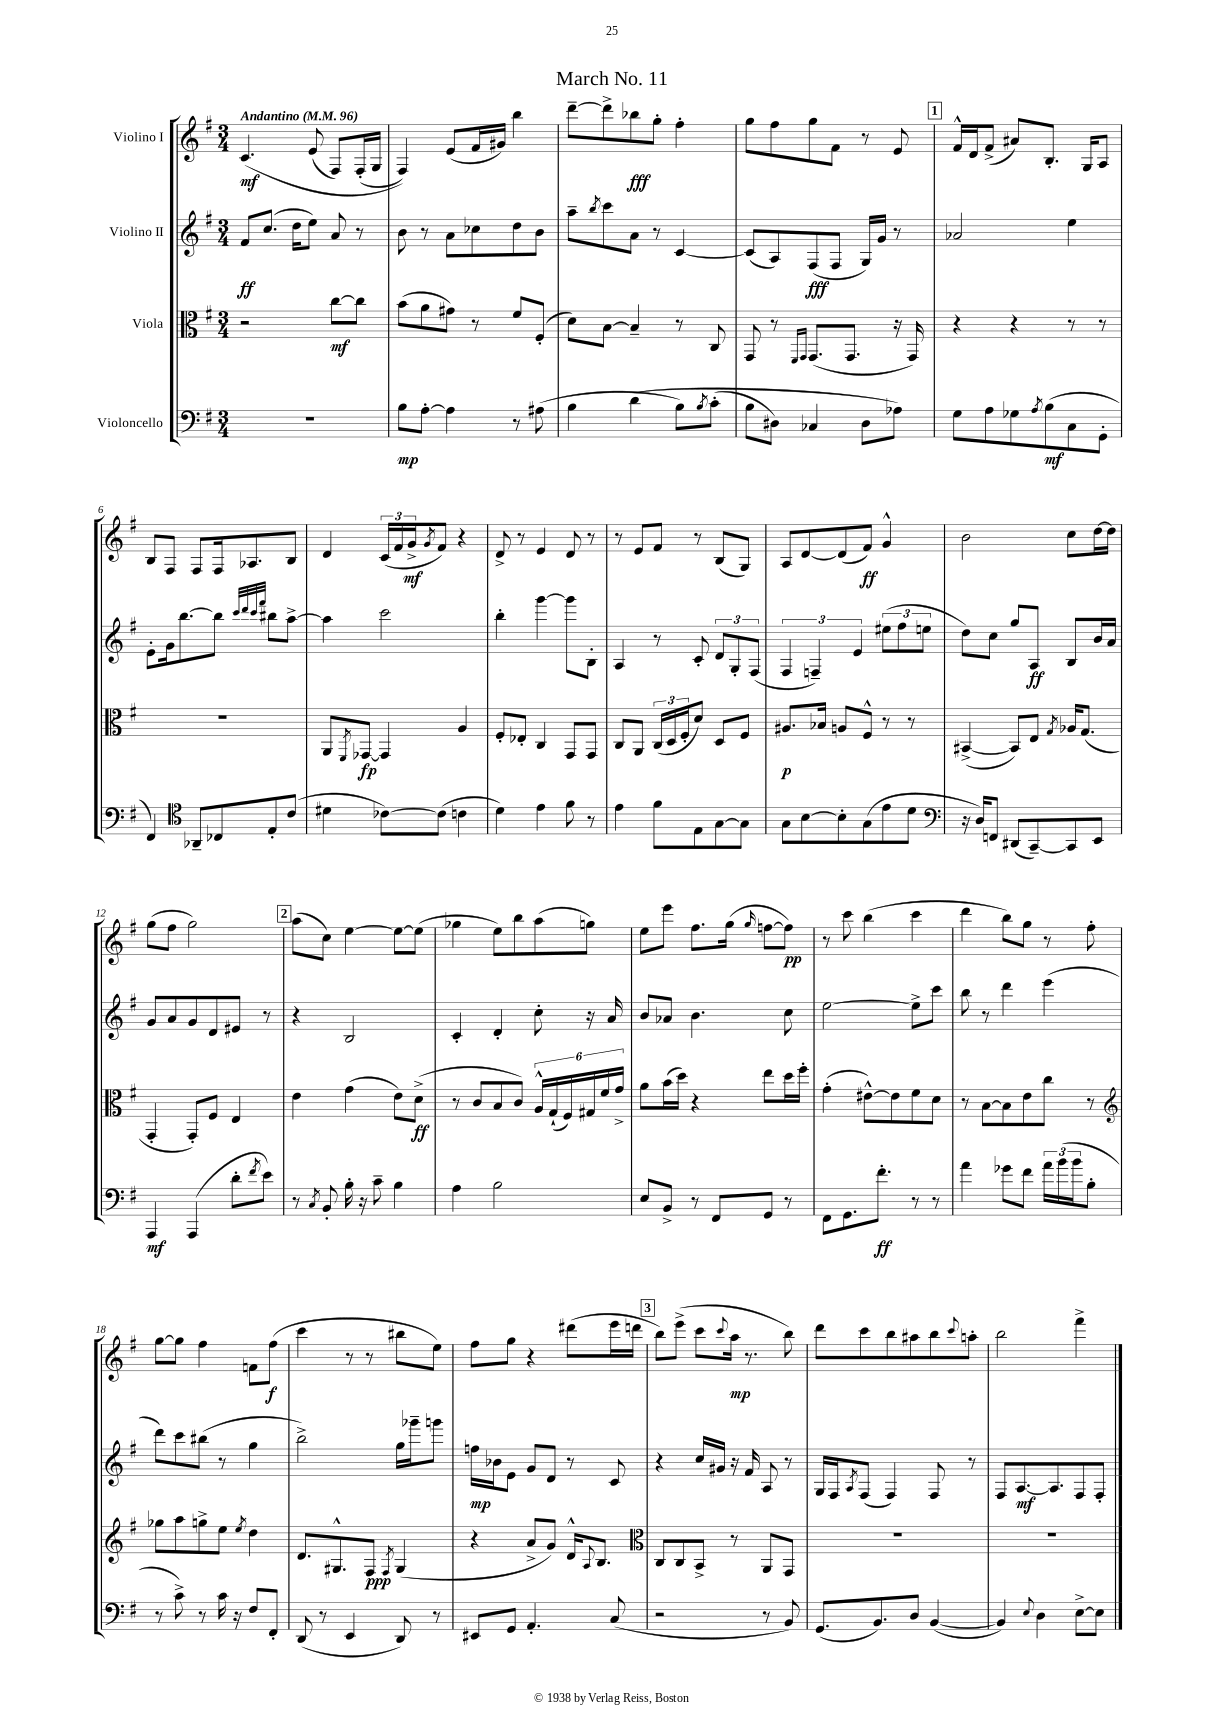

**kern	**kern	**kern	**kern
*staff4	*staff3	*staff2	*staff1
*clefF4	*clefC3	*clefG2	*clefG2
*k[f#]	*k[f#]	*k[f#]	*k[f#]
*M3/4	*M3/4	*M3/4	*M3/4
*MM96	*MM96	*MM96	*MM96
2.r	2r	8f#/L	&(4.c/
.	.	(8.cc/J	.
.	.	16dd\LK	.
.	.	8ee\J)	(8e/
.	[8cc\L	8a/	8F#/L)
.	8cc\]J	8r	(16F#'/L
.	.	.	16G/JJ
=	=	=	=
8B\L	(8b\L	8b\	4F#/)&)
[8A'\J	8a\	8r	.
4A\]	8g#\J)	8a\L	(8e/L
.	8r	8cc-\	16f#/L
.	.	.	16g#/JJ)
8r	8f#/L	8dd\	4bb\
(8A#\	(8F#'/J	8b\J	.
=	=	=	=
4B\	8d\L)	8aa~\L	[8ddd~\L
.	.	8qbb/	.
.	[8B\J	8ccc\	8ddd^\]
&(4d\	4B~/]	8a\J	8bb-\
.	.	8r	8gg'\J
8B\L)	8r	[4c/	4ff#'\
8qB/	.	.	.
(8c'\J	8C/	.	.
=	=	=	=
8B\L	8GG/	(8c/]L	8gg\L
8D#\J)	8r	8A/)	8ff#\
.	16qqFF#/LL	.	.
.	16qqGG/JJ	.	.
4C-/	(8.GG/L	(8F#/	8gg\
.	.	8F#/J	8f#\J
.	8.GG/J	.	.
8D#\L	.	16G/LL)	8r
.	.	16g/JJ	.
8A-\J&)	16r	8r	8e/
.	16GG/)	.	.
=	=	=	=
8G\L	4r	2a-/	16f#^^/LL
.	.	.	16d/J
8A\	.	.	(8f#^/J
8G-\	4r	.	8a#/L)
8qA/	.	.	.
(8B\	.	.	8.B'/J
8C\	8r	4ee\	.
.	.	.	16G/LK
8GG'\J	8r	.	8A/J
=	=	=	=
4FF#/)	2.r	8e'\L	8B/L
.	.	16g\k	8F#/J
.	.	[8.bb\	.
*clefC4	*	*	*
8AA-~/L	.	.	8F#/L
8C-/	.	8bb\]J	16F#/k
.	.	.	8.A-/
.	.	32qqccc/LLL	.
.	.	32qqddd/	.
.	.	32qqccc/	.
.	.	32qqfff#/JJJ	.
8E'/	.	8bb#\L	.
(8c/J	.	[8aa^\J	8B/J
=	=	=	=
4d#\	8AA/L	4aa\]	4d/
.	8qFF#/	.	.
.	[8GG-/J	.	.
[8c-\L)	4GG-/]	2ccc\	(24c/LL
.	.	.	24f#/
.	.	.	24g^/J
.	.	.	8qg/
(8c-\]J	.	.	8f#/J)
4c\	4A/	.	4r
=	=	=	=
4d\)	8F#'/L	4bb'\	8d^/
.	8E-'/J	.	8r
4e\	4C/	[4ggg\	4e/
8f#\	8GG/L	8ggg\]L	8d/
8r	8GG/J	8B'\J	8r
=	=	=	=
4e\	8C/L	4A/	8r
.	8AA/J	.	8e/L
8f#\L	(24C/LL	8r	8f#/J
.	24D/	.	.
.	24F#'/J	.	.
8E\	8d/J)	8c'/	8r
[8G\	8D/L	12d/L	(8B/L
.	.	12G'/	.
8G\]J	8F#/J	.	8G/J)
.	.	(12F#/J	.
=	=	=	=
8G\L	8.A#/L	6F#/	8A/L
[8B\	.	.	[8d/
.	.	6F~/)	.
.	16B-/Jk	.	.
8B'\]	8A/L	.	(8d/]
.	.	6e/	.
(8G\	8F#^^/J	.	8f#/J)
8e\	8r	(12ee#\L	4g^^/
.	.	12ff#\	.
8d\J	8r	.	.
.	.	12ee\J	.
=	=	=	=
*clefF4	*	*	*
16r	([4BB#^/	8dd\L)	2b\
16D/LK)	.	.	.
8FF/J	.	8cc\J	.
(8DD#/L	8BB#/]L)	8gg/L	.
[8CC~/)	8E/J	8A/J	.
.	8qG/	.	.
8CC/]	16A-/LK	8B/L	8cc\L
.	(8.G/J	.	.
8EE/J	.	16b/L	[16dd\L
.	.	16a/JJ	16dd\]JJ
=	=	=	=
4AAA/	4GG'/	8g/L	(8gg\L
.	.	8a/	8ff#\J
(4AAA/	8GG'/L)	8g/	2gg\)
.	8F#/J	8d/	.
8d'\L	4E/	8e#/J	.
8qf#/	.	.	.
8e\J)	.	8r	.
=	=	=	=
8r	4e\	4r	(8aa\L
8qC/	.	.	.
8BB'/	.	.	8cc\J)
16B'\	(4g\	2B/	[4ee\
16r	.	.	.
8c~\	.	.	.
4B\	8e\L)	.	8ee\_L
.	(8d^\J	.	(8ee\]J
=	=	=	=
4A\	8r	4c'/	4gg-\
.	8c/L	.	.
2B\	8B/	4d'/	8ee\L)
.	8c/J)	.	8bb\
.	24A^^/LL	8cc'\	(8aa\
.	(24G`/	.	.
.	24F#/)	.	.
.	24G#/	16r	8gg\J)
.	24f#/	.	.
.	.	16a/	.
.	24g^/JJ	.	.
=	=	=	=
8E/L	8a\L	8b/L	8ee\L
8BB^/J	(16b\L	8a-/J	8eee\J
.	16dd\JJ)	.	.
8r	4r	4.b\	8.ff#\L
8FF#/L	.	.	.
.	.	.	(16gg\Jk
.	.	.	16qqgg/
8GG/J	8ee\L	.	[8ff\L
8r	16dd\L	8cc\	8ff\]J)
.	16ff#'\JJ	.	.
=	=	=	=
8FF#\L	(4g'\	[2ee\	8r
8.GG\	.	.	8ccc\
.	[8e#^^\L)	.	(4bb\
8.f#'\J	.	.	.
.	8e#\]	.	.
8r	8f#\	8ee^\]L	4ccc\
8r	8d\J	8ccc\J	.
=	=	=	=
4a\	8r	8bb\	4ddd\
.	[8B\L	8r	.
8g-\L	8B\]	4ddd\	8bb\L)
8f#\J	8e\	.	8gg\J
24a\LL	8cc\J	(4eee\	8r
(24b\	.	.	.
24b\J	.	.	.
8B'\J	8r	.	8ff#'\
=	=	=	=
*	*clefG2	*	*
8r	8gg-\L	8ddd\L)	[8gg\L
8c^\)	8aa\	8ccc\	8gg\]J
8r	8gg^\	(8bb#\J	4ff#\
16c\	8ee\J	8r	.
16r	.	.	.
.	8qee/	.	.
8F#/L	4dd\	4gg\	8f\L
8FF#'/J	.	.	(8ff#\J
=	=	=	=
(8DD/	8.d/L	2bb^\)	4ccc\
8r	.	.	.
.	8.G#^^/	.	.
4EE/	.	.	8r
.	8F#/J	.	8r
.	8qF#/	.	.
8DD/)	(4G#/	16gg\LL	8bb#\L
.	.	16ggg-~\J	.
8r	.	8ggg\J	8ee\J)
=	=	=	=
8EE#/L	4r	16ff\LL	8ff#\L
.	.	16b-\J	.
8GG/J	.	8e\J	8gg\J
4.AA'/	8a^/L	8g/L	4r
.	8g/J)	8d/J	.
.	16d^^/LK	8r	(8ddd#\L
.	8qqA/	.	.
.	8.B/J	.	.
(8C/	.	8c/	16eee\L
.	.	.	16ddd\JJ
=	=	=	=
*	*clefC3	*	*
2r	8C/L	4r	8bb\L)
.	8C/	.	(8eee^\J
.	8BB^/J	16cc/LL	8ccc\L
.	.	16g#/JJ	.
.	.	.	8qqccc/
.	8r	16r	16aa\Jk
.	.	16f#/	8.r
8r	8AA/L	8A/	.
8BB/)	8GG/J	8r	8bb\)
=	=	=	=
(8.GG/L	2.r	16G/LL	8ddd\L
.	.	16F#/J	.
.	.	8qA/	.
.	.	(8F#/J	8ccc\
8.BB/)	.	.	.
.	.	4F#/)	8bb\
8D/J	.	.	8aa#\
([4BB/	.	8F#/	8bb\
.	.	.	8qqccc/
.	.	8r	8aa'\J
=	=	=	=
4BB/])	2.r	8F#/L	2bb\
.	.	[8.A/	.
8qqE/	.	.	.
4D\	.	.	.
.	.	8.A/]	.
[8E^\L	.	8F#/	4fff#^\
8E\]J	.	8F#'/J	.
==	==	==	==
*-	*-	*-	*-
